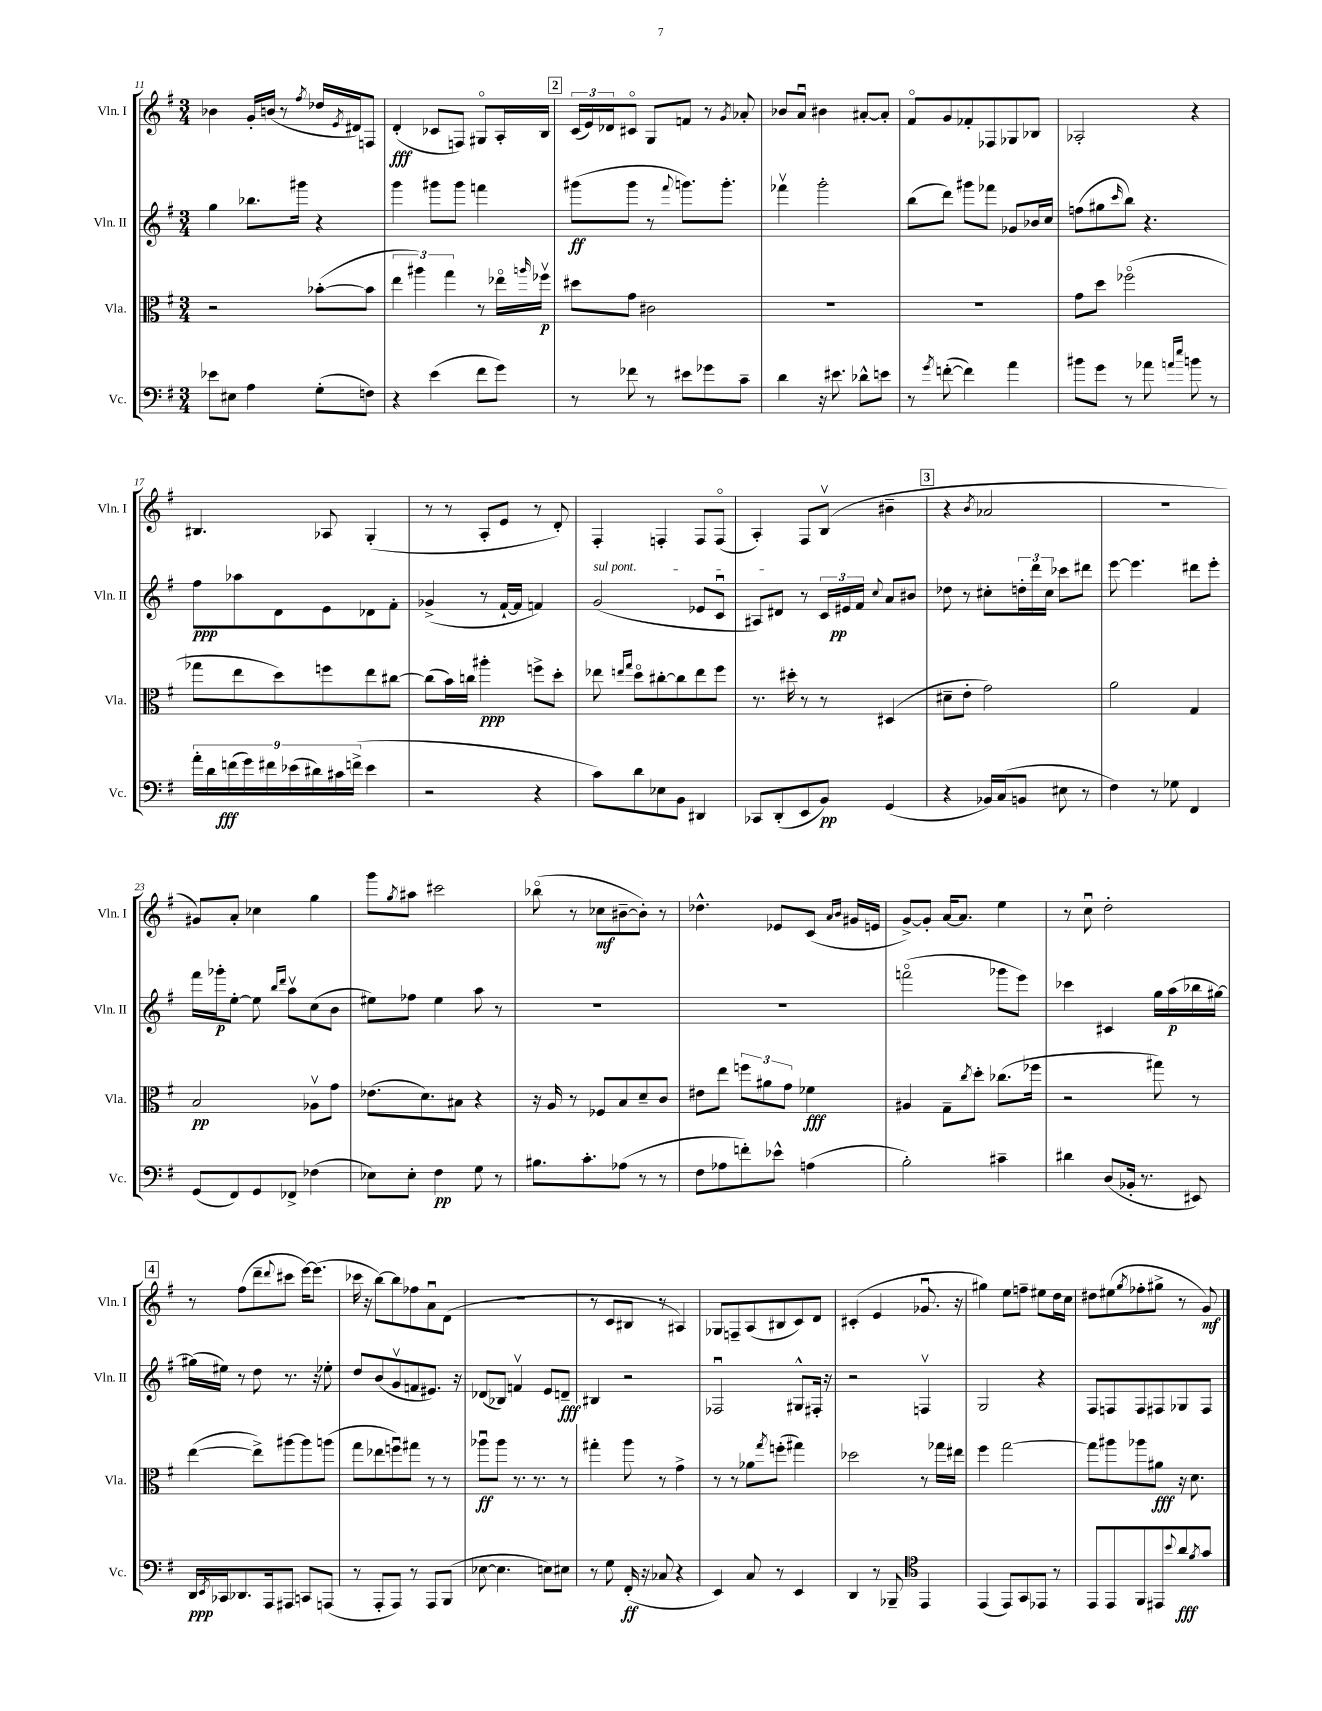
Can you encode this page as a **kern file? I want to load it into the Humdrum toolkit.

**kern	**dynam	**kern	**dynam	**kern	**dynam	**kern	**dynam
*part4	*part4	*part3	*part3	*part2	*part2	*part1	*part1
*staff4	*staff4	*staff3	*staff3	*staff2	*staff2	*staff1	*staff1
*I"Vc.	*	*I"Vla.	*	*I"Vln. II	*	*I"Vln. I	*
*I'Vc.	*	*I'Vla.	*	*I'Vln. II	*	*I'Vln. I	*
*clefF4	*	*clefC3	*	*clefG2	*	*clefG2	*
*k[f#]	*	*k[f#]	*	*k[f#]	*	*k[f#]	*
*M3/4	*	*M3/4	*	*M3/4	*	*M3/4	*
=11	=11	=11	=11	=11	=11	=11	=11
8e-X\L	.	2r	.	4gg\	.	4b-X\	.
8E#X\J	.	.	.	.	.	.	.
4A\	.	.	.	8.bb-X\L	.	16g'/LL	.
.	.	.	.	.	.	(16bn/JJ	.
.	.	.	.	.	.	8r	.
.	.	.	.	16ggg#X\Jk	.	.	.
.	.	.	.	.	.	8qff#/	.
(8G'\L	.	([8b-X'\L	.	4r	.	16dd-X/LL	.
.	.	.	.	.	.	8qe/	.
.	.	.	.	.	.	16d#X/J)	.
8Fn\J)	.	8b-\J]	.	.	.	8Fn/J	.
=12	=12	=12	=12	=12	=12	=12	=12
4r	.	6ee\	.	4ggg\	.	(4d'/	fff
.	.	6aa#X\)	.	.	.	.	.
(4e\	.	.	.	8ggg#X\L	.	8c-X/L	.
.	.	6gg\	.	.	.	.	.
.	.	.	.	8ggg#\J	.	8Fn/J)	.
8f#\L	.	8r	.	4fffn\	.	8G#X/L	.
8g\J)	.	16ee-X\LL	.	.	.	16A'/L	.
.	.	16qqaan/	.	.	.	.	.
.	.	16ff-Xv\JJ	p	.	.	16B/JJ	.
!!LO:REH:place=s1:t=2
=13	=13	=13	=13	=13	=13	=13	=13
8r	.	8dd#X\L	.	(8ggg#X\L	ff	(24c/LL	.
.	.	.	.	.	.	24e/)	.
.	.	.	.	.	.	24d-X/J	.
8f-X\	.	8g\J	.	8ggg#\J	.	8c#X/J	.
8r	.	2c#X\	.	8r	.	8G/L	.
.	.	.	.	8qqfff#/	.	.	.
8e#X\L	.	.	.	8.gggn\L)	.	8fn/J	.
8g-X\	.	.	.	.	.	8r	.
.	.	.	.	8.ggg'\J	.	.	.
.	.	.	.	.	.	8qg/	.
8c~\J	.	.	.	.	.	8a-X'/	.
=14	=14	=14	=14	=14	=14	=14	=14
4d\	.	2.r	.	4fff-Xv\	.	8b-X/L	.
.	.	.	.	.	.	8au/J	.
16r	.	.	.	2ggg'\	.	4b#X\	.
8.e#X\	.	.	.	.	.	.	.
8d-X^^\L	.	.	.	.	.	[8a#X'/L	.
8en\J	.	.	.	.	.	8a#'/J]	.
=15	=15	=15	=15	=15	=15	=15	=15
8r	.	2.r	.	(8bb\L	.	8f#/L	.
8qg/	.	.	.	.	.	.	.
([8fn'\	.	.	.	8ddd\J)	.	8g/	.
4f\])	.	.	.	8ggg#X\L	.	8f-X'/	.
.	.	.	.	8fff-X\J	.	8F-X/	.
4a\	.	.	.	8g-X/L	.	8G-X/	.
.	.	.	.	16b-X/L	.	8B-X/J	.
.	.	.	.	16cc/JJ	.	.	.
=16	=16	=16	=16	=16	=16	=16	=16
8b#X\L	.	8g\L	.	(8ffn\L	.	2A-X'/	.
8g\J	.	8dd\J	.	8gg#X\	.	.	.
.	.	.	.	16qqccc/	.	.	.
8r	.	(2ff-X\	.	8bb\J)	.	.	.
8a-X\	.	.	.	4.r	.	.	.
16qqan/LL	.	.	.	.	.	.	.
16qqee/JJ	.	.	.	.	.	.	.
8bn\	.	.	.	.	.	4r	.
8r	.	.	.	.	.	.	.
!!LO:LB:g=z
=17	=17	=17	=17	=17	=17	=17	=17
18a'\LL	.	8gg-X\L	.	8ff#\L	ppp	4.B#X/	.
18d\	.	.	.	.	.	.	.
(18fn\	fff	.	.	.	.	.	.
.	.	8ee\	.	8aa-X\	.	.	.
18g\)	.	.	.	.	.	.	.
18f#X\	.	.	.	.	.	.	.
.	.	8dd\)	.	8d\	.	.	.
(18e-X\	.	.	.	.	.	.	.
18d#X\)	.	.	.	.	.	.	.
.	.	8ffn\	.	8e\	.	8A-X/	.
18c#X\	.	.	.	.	.	.	.
(18fn^\JJ	.	.	.	.	.	.	.
4e-\	.	8ee\	.	8d-X\	.	(4G'/	.
.	.	[8cc#X\J	.	8f#'\J	.	.	.
=18	=18	=18	=18	=18	=18	=18	=18
2r	.	(8cc#\L]	.	(4g-X^/	.	8r	.
.	.	16b\L)	.	.	.	8r	.
.	.	16ccn\JJ	.	.	.	.	.
.	.	4aa#X'\	ppp	8r	.	8A'/L	.
.	.	.	.	[16f#`/LL	.	8e/J	.
.	.	.	.	16f#/JJ]	.	.	.
4r	.	8ffn^\L	.	4fn/)	.	8r	.
.	.	8dd'\J	.	.	.	8d'/)	.
=19	=19	=19	=19	=19	=19	=19	=19
!	!	!	!	!LO:TX:a:i:t=sul pont.	!	!	!
8c\L)	.	8ee-X\	.	(2g/	.	4F#'/	.
.	.	16qqeen/LL	.	.	.	.	.
.	.	16qqgg/JJ	.	.	.	.	.
8d\	.	8dd\L	.	.	.	.	.
8E-X\	.	[8cc#X'\	.	.	.	4Fn'/	.
8BB\J	.	8cc#\]	.	.	.	.	.
4DD#X/	.	8ee\	.	8e-X/L	.	8F/L	.
.	.	8ff#\J	.	8cu/J	.	(8F/J	.
=20	=20	=20	=20	=20	=20	=20	=20
8CC-X/L	.	8.r	.	8A#X/L)	.	4A'/)	.
(8DD'/	.	.	.	8d#X/J	.	.	.
.	.	16dd#X'\	.	.	.	.	.
8EE/	.	8r	.	8r	.	8F#/L	.
8BB/J)	pp	8r	.	24c/LL	.	(8Bv/J	.
.	.	.	.	24e#X/	pp	.	.
.	.	.	.	24f#/JJ	.	.	.
.	.	.	.	8qqcc/	.	.	.
(4GG/	.	(4D#X/	.	8a/L	.	4b#X~\	.
.	.	.	.	8b#X/J	.	.	.
!!LO:REH:place=s1:t=3
=21	=21	=21	=21	=21	=21	=21	=21
4r	.	8d#X~\L	.	8dd-X\	.	4r	.
.	.	8e'\J	.	8r	.	.	.
.	.	.	.	.	.	8qb/	.
16BB-X/LL)	.	2g\)	.	8cc#X'\L	.	2a-X/	.
(16C/J	.	.	.	.	.	.	.
8BBn/J	.	.	.	24ddn'\L	.	.	.
.	.	.	.	24ddd\	.	.	.
.	.	.	.	24cc#\JJ	.	.	.
8E#X\	.	.	.	8ccc-X\L	.	.	.
8r	.	.	.	8ddd#X\J	.	.	.
=22	=22	=22	=22	=22	=22	=22	=22
4F#\)	.	2a\	.	[8eee\	.	2.r	.
.	.	.	.	4.eee\]	.	.	.
8r	.	.	.	.	.	.	.
8G-X\	.	.	.	.	.	.	.
4FF#/	.	4G/	.	8ddd#X\L	.	.	.
.	.	.	.	8eee'\J	.	.	.
!!LO:LB:g=z
=23	=23	=23	=23	=23	=23	=23	=23
(8GG/L	.	2B/	pp	16fff#\LL	.	8g#X/L)	.
.	.	.	.	16ggg-X'\J	p	.	.
8FF#/)	.	.	.	[8ee'\J	.	8a'/J	.
8GG/	.	.	.	8ee\]	.	4cc-X\	.
.	.	.	.	16qqbb/LL	.	.	.
.	.	.	.	16qqddd/JJ	.	.	.
8FF-X^/J	.	.	.	8aav\L	.	.	.
(4F-X\	.	8A-Xv\L	.	(8cc\	.	4gg\	.
.	.	8g\J	.	8b\J	.	.	.
=24	=24	=24	=24	=24	=24	=24	=24
8E-X\L)	.	(8.e-X\L	.	8ee#X\L)	.	8ggg\L	.
.	.	.	.	.	.	8qgg/	.
8E-'\J	.	.	.	8ff-X\J	.	8aa#X\J	.
.	.	8.d\)	.	.	.	.	.
4F#\	pp	.	.	4ee#\	.	2ccc#X\	.
.	.	8B#X\J	.	.	.	.	.
8G\	.	4r	.	8aa\	.	.	.
8r	.	.	.	8r	.	.	.
=25	=25	=25	=25	=25	=25	=25	=25
8.B#X\L	.	16r	.	2.r	.	(8bb-X\	.
.	.	16A/	.	.	.	.	.
.	.	8r	.	.	.	8r	.
8.c'\	.	.	.	.	.	.	.
.	.	8F-X/L	.	.	.	8cc-X\L	mf
(8A-X\J	.	8B/	.	.	.	[8b#X~\	.
8r	.	8d~/	.	.	.	8b#'\J])	.
8r	.	8c/J	.	.	.	8r	.
=26	=26	=26	=26	=26	=26	=26	=26
8F#\L	.	8e#X\L	.	2.r	.	4.dd-X^^\	.
8A-X\	.	8ee\J	.	.	.	.	.
8fn'\)	.	12ffn\L	.	.	.	.	.
.	.	12a#X\	.	.	.	.	.
8e-X^^\J	.	.	.	.	.	8e-X/L	.
.	.	12g\J	.	.	.	.	.
(4An\	.	4f-X\	fff	.	.	(8c/J	.
.	.	.	.	.	.	16qqa/LL	.
.	.	.	.	.	.	16qqb/JJ	.
.	.	.	.	.	.	16g#X/LL	.
.	.	.	.	.	.	16en/JJ	.
=27	=27	=27	=27	=27	=27	=27	=27
2B'\)	.	4A#X/	.	(2fffn\	.	[8g^/L)	.
.	.	.	.	.	.	8g'/J]	.
.	.	8G~\L	.	.	.	[16a/KL	.
.	.	.	.	.	.	8.a/J]	.
.	.	8qcc/	.	.	.	.	.
.	.	8dd'\J	.	.	.	.	.
4c#X~\	.	(8.cc-X\L	.	8ggg-X\L	.	4ee\	.
.	.	.	.	8eee\J)	.	.	.
.	.	16ff-X\Jk	.	.	.	.	.
=28	=28	=28	=28	=28	=28	=28	=28
4d#X\	.	2r	.	4ccc-X\	.	8r	.
.	.	.	.	.	.	8ccu\	.
(8D/L	.	.	.	4c#X/	.	2dd'\	.
16BB-X'/Jk	.	.	.	.	.	.	.
8.r	.	.	.	.	.	.	.
.	.	8gg#X\)	.	16gg\LL	.	.	.
.	.	.	.	(16aa\	p	.	.
8EE#X/)	.	8r	.	16bb-X\	.	.	.
.	.	.	.	[16gg#X\JJ)	.	.	.
!!LO:LB:g=z
!!LO:REH:place=s1:t=4
=29	=29	=29	=29	=29	=29	=29	=29
16DD/LL	ppp	([4ee\	.	(16gg#X\LL]	.	8r	.
8qEE/	.	.	.	.	.	.	.
16CC-X/J	.	.	.	16ee#X\JJ)	.	.	.
8.DD-X/	.	.	.	8r	.	(8ff#\L	.
.	.	8ee^\L])	.	8dd\	.	8ddd~\	.
16AAA/k	.	.	.	.	.	.	.
.	.	.	.	.	.	8qqddd/	.
8AAA#X/J	.	[8aa#X\	.	8.r	.	8ccc#X\J	.
8CCn/L	.	8aa#\]	.	.	.	[16eee\KL)	.
.	.	.	.	16r	.	(8.eee\J]	.
(8AAAn/J	.	(8aan\J	.	8ee-X'\	.	.	.
=30	=30	=30	=30	=30	=30	=30	=30
8r	.	8gg\L	.	8dd/L	.	16ccc-X\	.
.	.	.	.	.	.	16r	.
8AAA'/L	.	8ee-X\	.	(8b/	.	[8bb\L)	.
8AAA/J)	.	8ffnu\)	.	8gv/	.	8bb\]	.
8r	.	8gg#X\J	.	8fn/	.	8ff-X\	.
8AAA/L	.	8r	.	8.e#X/J)	.	8au\	.
(8BBB/J	.	8r	.	.	.	(8d\J	.
.	.	.	.	16r	.	.	.
=31	=31	=31	=31	=31	=31	=31	=31
[8E-X\	.	8aa-Xu\L	ff	(8d-X/L	.	2.r	.
4.E-\]	.	8aa-\J	.	8B-X/J)	.	.	.
.	.	8.r	.	4fnv/	.	.	.
.	.	8.r	.	.	.	.	.
8En\L)	.	.	.	8e/L	.	.	.
8E#X\J	.	8r	.	8dn~/J	fff	.	.
=32	=32	=32	=32	=32	=32	=32	=32
8r	.	4gg#X'\	.	4B#X/	.	8r	.
8G\	.	.	.	.	.	8c/L	.
(16FF#'/	ff	8aa\	.	2r	.	8B#X/J	.
16r	.	.	.	.	.	.	.
8C-X/	.	8r	.	.	.	8r	.
4r	.	4g^\	.	.	.	4A#X/)	.
=33	=33	=33	=33	=33	=33	=33	=33
4EE/)	.	8r	.	2F-Xu/	.	8G-X/L	.
.	.	8r	.	.	.	8Fn~/	.
8C/	.	8a-X\L	.	.	.	(8A/	.
.	.	8qgg/	.	.	.	.	.
8r	.	(8ffn'\J	.	.	.	8B#X/	.
4EE/	.	4gg#X\)	.	8G#X^^/L	.	8c/)	.
.	.	.	.	16F#X'/Jk	.	8d/J	.
.	.	.	.	16r	.	.	.
=34	=34	=34	=34	=34	=34	=34	=34
4DD/	.	2dd-X\	.	2r	.	(4c#X'/	.
8r	.	.	.	.	.	4e/	.
8BBB-X~/	.	.	.	.	.	.	.
*clefC4	*	*	*	*	*	*	*
4EE/	.	8r	.	4Fnv/	.	8.g-Xu/	.
.	.	16gg-X\LL	.	.	.	.	.
.	.	16ee#X\JJ	.	.	.	16r	.
=35	=35	=35	=35	=35	=35	=35	=35
(4EE/	.	4ff#\	.	2G/	.	4gg#X\)	.
8EE/L)	.	[2gg\	.	.	.	8ee\L	.
8GG/	.	.	.	.	.	8ffn~\J	.
8EE-X/J	.	.	.	4r	.	8ee#X\L	.
8r	.	.	.	.	.	16dd\L	.
.	.	.	.	.	.	16cc\JJ	.
=36	=36	=36	=36	=36	=36	=36	=36
8EE/L	.	8gg\L]	.	8F#/L	.	8dd#X\L	.
8EE/	.	8aa#X\	.	8Fn/	.	(8ee#X\	.
.	.	.	.	.	.	8qgg/	.
8FF#/	.	8aa-X\	.	8F/	.	8ff-X'\	.
8EE#X/	.	8a#X\J	fff	8F#X/	.	8gg#X^\J	.
8qqb/	.	.	.	.	.	.	.
8a/	fff	16r	.	8G-X/	.	8r	.
.	.	8.d\	.	.	.	.	.
8qf#/	.	.	.	.	.	.	.
8g/J	.	.	.	8F#/J	.	8g/)	mf
==	==	==	==	==	==	==	==
*-	*-	*-	*-	*-	*-	*-	*-
